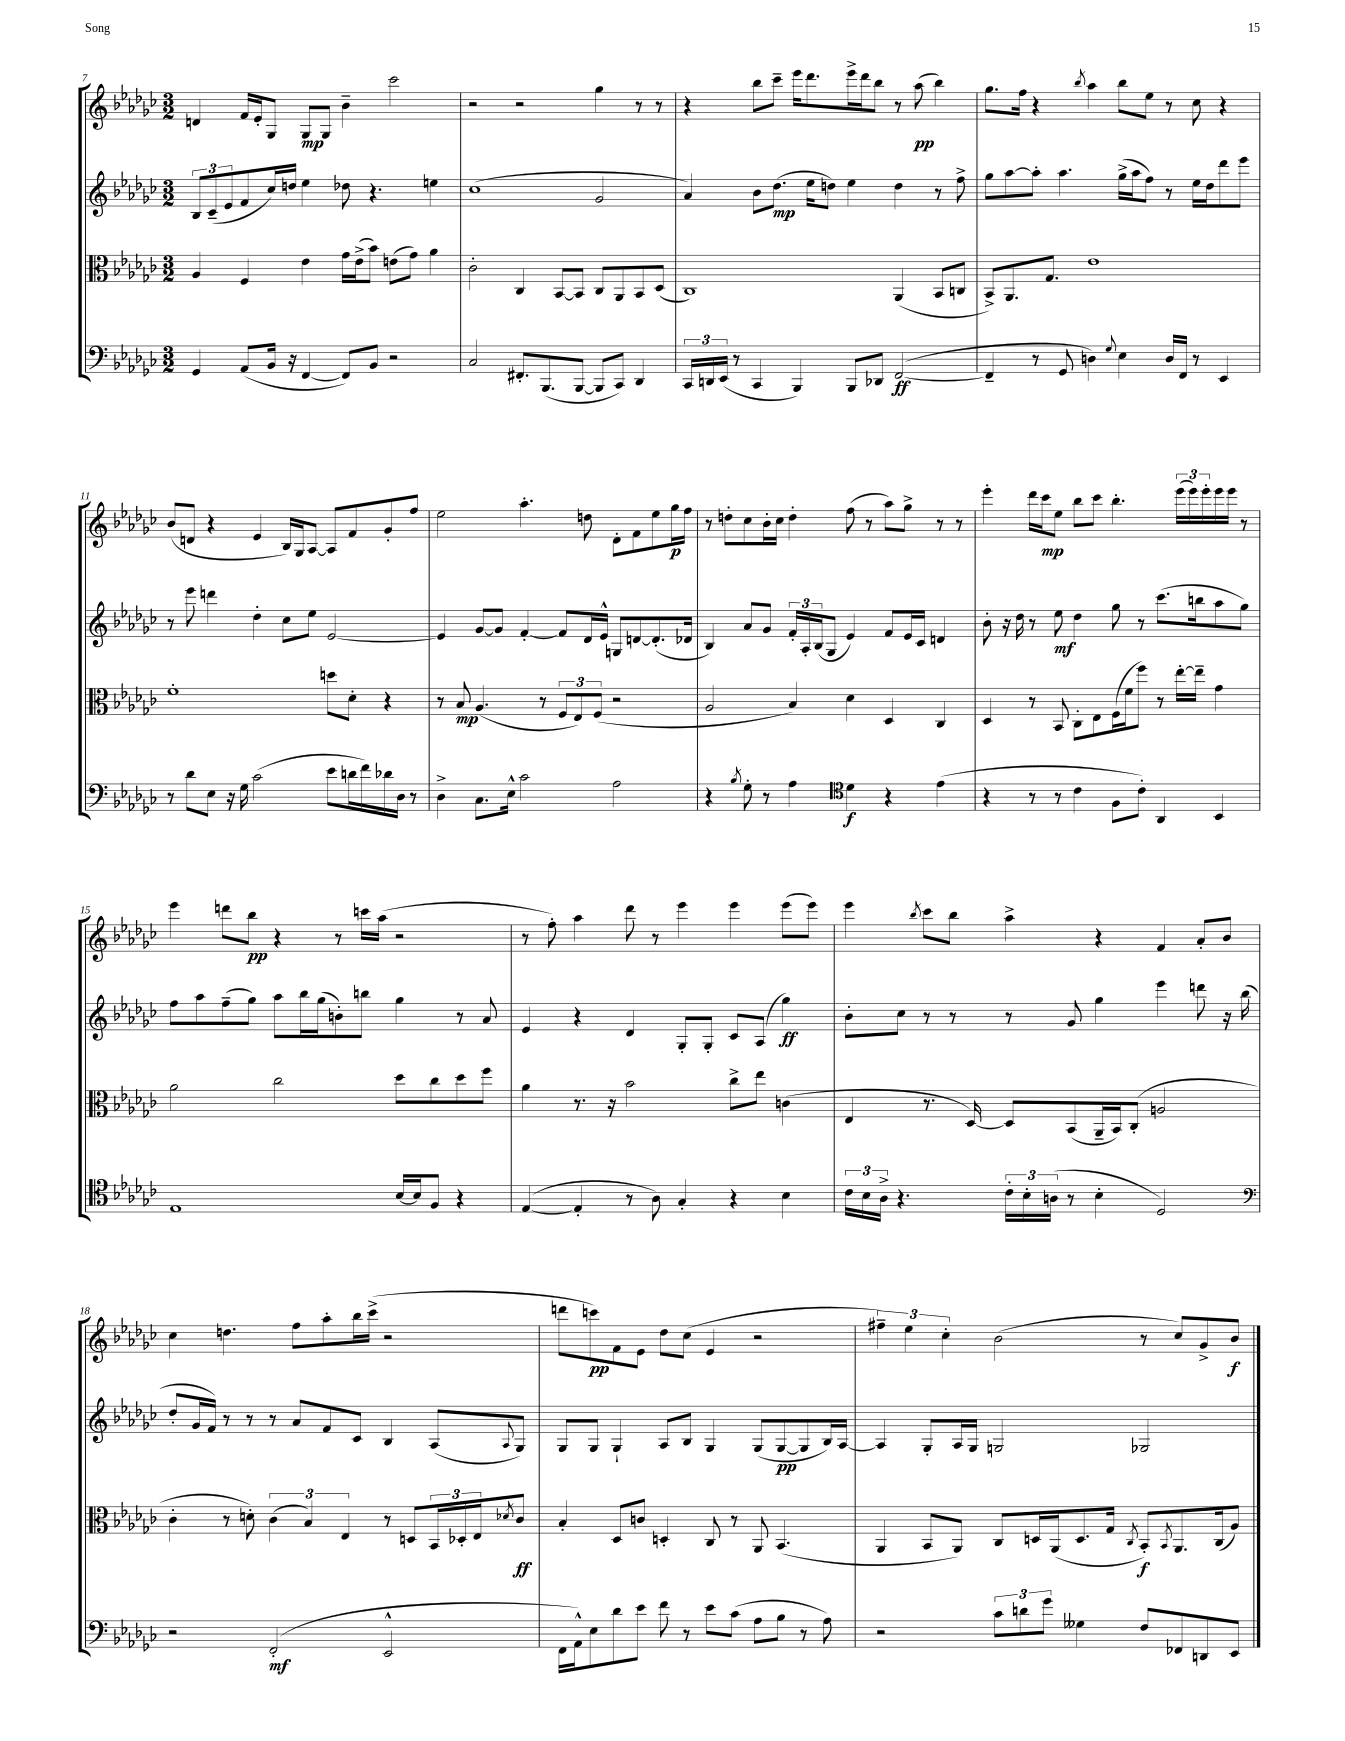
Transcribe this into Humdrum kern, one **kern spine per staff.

**kern	**dynam	**kern	**dynam	**kern	**dynam	**kern	**dynam
*part4	*part4	*part3	*part3	*part2	*part2	*part1	*part1
*staff4	*staff4	*staff3	*staff3	*staff2	*staff2	*staff1	*staff1
*clefF4	*	*clefC3	*	*clefG2	*	*clefG2	*
*k[b-e-a-d-g-c-]	*	*k[b-e-a-d-g-c-]	*	*k[b-e-a-d-g-c-]	*	*k[b-e-a-d-g-c-]	*
*M3/2	*	*M3/2	*	*M3/2	*	*M3/2	*
=7	=7	=7	=7	=7	=7	=7	=7
4GG-/	.	4A-/	.	12B-/L	.	4dn/	.
.	.	.	.	(12c-~/	.	.	.
.	.	.	.	12e-/	.	.	.
(8AA-/L	.	4F/	.	8f/	.	16f/LL	.
.	.	.	.	.	.	16e-'/J	.
16BB-/Jk	.	.	.	16cc-/L)	.	8G-/J	.
16r	.	.	.	16ddn/JJ	.	.	.
[4FF/	.	4e-\	.	4ee-\	.	8G-/L	mp
.	.	.	.	.	.	8G-/J	.
8FF/L])	.	16g-\LL	.	8dd-X\	.	4b-~\	.
.	.	(16e-^\J	.	.	.	.	.
8BB-/J	.	8b-\J)	.	4.r	.	.	.
2r	.	(8en\L	.	.	.	2ccc-\	.
.	.	8g-\J)	.	.	.	.	.
.	.	4a-\	.	4een\	.	.	.
=8	=8	=8	=8	=8	=8	=8	=8
2C-/	.	2c-'\	.	(1cc-	.	2r	.
8.FF#X'/L	.	4C-/	.	.	.	2r	.
(8.BBB-/	.	.	.	.	.	.	.
.	.	[8BB-/L	.	.	.	.	.
[8BBB-/J	.	8BB-/J]	.	.	.	.	.
8BBB-/L]	.	8C-/L	.	2g-/	.	4gg-\	.
8CC-/J)	.	8AA-/	.	.	.	.	.
4DD-/	.	8BB-/	.	.	.	8r	.
.	.	(8D-/J	.	.	.	8r	.
=9	=9	=9	=9	=9	=9	=9	=9
24CC-/LL	.	1C-)	.	4a-/)	.	4r	.
24DDn/	.	.	.	.	.	.	.
(24EE-/JJ	.	.	.	.	.	.	.
8r	.	.	.	.	.	.	.
4CC-/	.	.	.	8b-\L	.	8bb-\L	.
.	.	.	.	(8.dd-\J	mp	8ccc-~\J	.
4BBB-/)	.	.	.	.	.	16eee-\KL	.
.	.	.	.	16ee-\KL	.	8.ddd-\	.
.	.	.	.	8ddn\J)	.	.	.
8BBB-/L	.	.	.	4ee-\	.	16eee-^\L	.
.	.	.	.	.	.	16ddd-\J	.
8DD-X/J	.	.	.	.	.	8bb-\J	.
([2FF/	ff	(4AA-/	.	4dd\	.	8r	.
.	.	.	.	.	.	(8aa-\	pp
.	.	8BB-/L	.	8r	.	4bb-\)	.
.	.	8Cn/J	.	8ff^\	.	.	.
=10	=10	=10	=10	=10	=10	=10	=10
4FF~/]	.	8BB-^/L)	.	8gg-\L	.	8.gg-\L	.
.	.	8.AA-/	.	[8aa-\	.	.	.
.	.	.	.	.	.	16ff\Jk	.
8r	.	.	.	8aa-'\J]	.	4r	.
.	.	8.G-/J	.	.	.	.	.
8GG-/	.	.	.	4.aa-\	.	.	.
.	.	.	.	.	.	8qbb-/	.
4Dn\)	.	1e-	.	.	.	4aa-\	.
8qqG-/	.	.	.	.	.	.	.
4E-\	.	.	.	(16gg-^\LL	.	8bb-\L	.
.	.	.	.	16aa-\J	.	.	.
.	.	.	.	8ff\J)	.	8ee-\J	.
16D/LL	.	.	.	8r	.	8r	.
16FF/JJ	.	.	.	.	.	.	.
8r	.	.	.	16ee-\LL	.	8cc-\	.
.	.	.	.	16dd-\J	.	.	.
4EE-/	.	.	.	8ddd-\	.	4r	.
.	.	.	.	8eee-\J	.	.	.
!!LO:LB:g=z
=11	=11	=11	=11	=11	=11	=11	=11
8r	.	1f'	.	8r	.	(8b-/L	.
8d-\L	.	.	.	8eee-\	.	8dn/J	.
8E-\J	.	.	.	4dddn\	.	4r	.
16r	.	.	.	.	.	.	.
16G-\	.	.	.	.	.	.	.
(2c-\	.	.	.	4dd-'\	.	4e-/	.
.	.	.	.	8cc-\L	.	16B-/LL)	.
.	.	.	.	.	.	16G-/J	.
.	.	.	.	8ee-\J	.	[8A-/J	.
8e-\L	.	8ddn\L	.	[2e-/	.	8A-/L]	.
16dn\L	.	8d-'\J	.	.	.	8f/	.
16f\)	.	.	.	.	.	.	.
16d-X\	.	4r	.	.	.	8g-'/	.
16D-\JJ	.	.	.	.	.	.	.
8r	.	.	.	.	.	8ff/J	.
=12	=12	=12	=12	=12	=12	=12	=12
4D-^\	.	8r	.	4e-/]	.	2ee-\	.
.	.	8B-/	mp	.	.	.	.
8.C-\L	.	(4.A-/	.	[8g-/L	.	.	.
.	.	.	.	8g-/J]	.	.	.
16E-^^\Jk	.	.	.	.	.	.	.
2c-\	.	.	.	[4f'/	.	4.aa-'\	.
.	.	8r	.	.	.	.	.
.	.	12F/L	.	8f/L]	.	.	.
.	.	12E-/)	.	.	.	.	.
.	.	.	.	16d-/L	.	8ddn\	.
.	.	(12F/J	.	.	.	.	.
.	.	.	.	16e-^^/JJ	.	.	.
2A-\	.	2r	.	8Gn/L	.	8d-'\L	.
.	.	.	.	[8dn/	.	8f\	.
.	.	.	.	(8.d'/]	.	8ee-\	.
.	.	.	.	.	.	16gg-\L	p
.	.	.	.	16d-X/Jk	.	16ff\JJ	.
=13	=13	=13	=13	=13	=13	=13	=13
4r	.	2A-/	.	4B-/)	.	8r	.
.	.	.	.	.	.	8ddn'\L	.
8qB-/	.	.	.	.	.	.	.
8G-'\	.	.	.	8a-/L	.	8cc-\	.
8r	.	.	.	8g-/J	.	16b-'\L	.
.	.	.	.	.	.	16cc-\JJ	.
4A-\	.	4B-/)	.	24f'/LL	.	4dd'\	.
.	.	.	.	24A-'/	.	.	.
.	.	.	.	(24B-/J	.	.	.
.	.	.	.	8G-/J	.	.	.
*clefC4	*	*	*	*	*	*	*
4d-\	f	4d-\	.	4e-/)	.	(8ff\	.
.	.	.	.	.	.	8r	.
4r	.	4D-/	.	8f/L	.	8aa-\L)	.
.	.	.	.	16e-/L	.	8gg-^\J	.
.	.	.	.	16c-/JJ	.	.	.
(4e-\	.	4C-/	.	4dn/	.	8r	.
.	.	.	.	.	.	8r	.
=14	=14	=14	=14	=14	=14	=14	=14
4r	.	4D-/	.	8b-'\	.	4eee-'\	.
.	.	.	.	16r	.	.	.
.	.	.	.	16dd-\	.	.	.
8r	.	8r	.	8r	.	16ddd-\LL	.
.	.	.	.	.	.	16ccc-\J	mp
8r	.	8BB-/	.	8ee-\	mf	8ee-\J	.
4c-\	.	8C-'\L	.	4dd-\	.	8bb-\L	.
.	.	8E-\	.	.	.	8ccc-\J	.
8F\L	.	(16F\L	.	8gg-\	.	4.bb-'\	.
.	.	16f\J	.	.	.	.	.
8c-'\J)	.	8ff\J)	.	8r	.	.	.
4AA-/	.	8r	.	(8.ccc-\L	.	.	.
.	.	[16ee-'\LL	.	.	.	(24eee-\LL	.
.	.	.	.	.	.	24eee-\)	.
.	.	16ee-~\JJ]	.	16bbn\k	.	.	.
.	.	.	.	.	.	24eee-'\	.
4BB-/	.	4g-\	.	8aa-\	.	16eee-\	.
.	.	.	.	.	.	16eee-\JJ	.
.	.	.	.	8gg-\J)	.	8r	.
!!LO:LB:g=z
=15	=15	=15	=15	=15	=15	=15	=15
1E-	.	2a-\	.	8ff\L	.	4eee-\	.
.	.	.	.	8aa-\	.	.	.
.	.	.	.	(8ff~\	.	8dddn\L	.
.	.	.	.	8gg-\J)	.	8bb-\J	pp
.	.	2cc-\	.	8aa-\L	.	4r	.
.	.	.	.	16bb-\L	.	.	.
.	.	.	.	(16gg-\J	.	.	.
.	.	.	.	8bn'\)	.	8r	.
.	.	.	.	8bbn\J	.	16cccn\LL	.
.	.	.	.	.	.	(16aa-\JJ	.
[16B-/LL	.	8dd-\L	.	4gg-\	.	2r	.
16B-/J]	.	.	.	.	.	.	.
8F/J	.	8cc-\	.	.	.	.	.
4r	.	8dd-\	.	8r	.	.	.
.	.	8ff\J	.	8a-/	.	.	.
=16	=16	=16	=16	=16	=16	=16	=16
([4E-/	.	4a-\	.	4e-/	.	8r	.
.	.	.	.	.	.	8ff'\)	.
4E-'/]	.	8.r	.	4r	.	4aa-\	.
.	.	16r	.	.	.	.	.
8r	.	2b-\	.	4d-/	.	8ddd-\	.
8A-\)	.	.	.	.	.	8r	.
4G-'/	.	.	.	8G-'/L	.	4eee-\	.
.	.	.	.	8G-'/J	.	.	.
4r	.	8cc-^\L	.	8c-/L	.	4eee-\	.
.	.	8ee-\J	.	(8A-/J	.	.	.
4B-\	.	(4cn\	.	4gg-\)	ff	(8eee-\L	.
.	.	.	.	.	.	8eee-\J)	.
=17	=17	=17	=17	=17	=17	=17	=17
24c-\LL	.	4E-/	.	8b-'\L	.	4eee-\	.
24B-\	.	.	.	.	.	.	.
24A-^\JJ	.	.	.	.	.	.	.
4.r	.	.	.	8cc-\J	.	.	.
.	.	.	.	.	.	8qbb-/	.
.	.	8.r	.	8r	.	8ccc-\L	.
.	.	.	.	8r	.	8bb-\J	.
.	.	[16D-/)	.	.	.	.	.
24c-'\LL	.	8D-/L]	.	8r	.	4aa-^\	.
24B-'\	.	.	.	.	.	.	.
(24An\JJ	.	.	.	.	.	.	.
8r	.	(8BB-/	.	8g-/	.	.	.
4B-'\	.	16AA-~/L	.	4gg-\	.	4r	.
.	.	16BB-/J)	.	.	.	.	.
.	.	(8C-'/J	.	.	.	.	.
2D-/)	.	2An/	.	4eee-\	.	4f/	.
.	.	.	.	8dddn\	.	8a-'/L	.
.	.	.	.	16r	.	8b-/J	.
.	.	.	.	(16bb-\	.	.	.
!!LO:LB:g=z
=18	=18	=18	=18	=18	=18	=18	=18
*clefF4	*	*	*	*	*	*	*
2r	.	4c-'\	.	8dd-'/L	.	4cc-\	.
.	.	.	.	16g-/L	.	.	.
.	.	.	.	16f/JJ)	.	.	.
.	.	8r	.	8r	.	4.ddn\	.
.	.	8dn'\)	.	8r	.	.	.
(2FF'/	mf	(6c-\	.	8r	.	.	.
.	.	.	.	8a-/L	.	8ff\L	.
.	.	6B-/)	.	.	.	.	.
.	.	.	.	8f/	.	8aa-'\	.
.	.	6E-/	.	.	.	.	.
.	.	.	.	8c-/J	.	16bb-\L	.
.	.	.	.	.	.	(16ccc-^\JJ	.
2EE-^^/	.	8r	.	4B-/	.	2r	.
.	.	8Dn/L	.	.	.	.	.
.	.	24BB-/L	.	(8A-/L	.	.	.
.	.	24D-X'/	.	.	.	.	.
.	.	24E-/J	.	.	.	.	.
.	.	8qd-X/	.	8qqA-/	.	.	.
.	.	8c-/J	ff	8G-/J)	.	.	.
=19	=19	=19	=19	=19	=19	=19	=19
16FF\LL	.	4B-'/	.	8G-/L	.	8dddn\L	.
16AA-^^\J)	.	.	.	.	.	.	.
8E-\	.	.	.	8G-/J	.	8cccn\)	pp
8d-\	.	8D-/L	.	4G-`/	.	8f\	.
8e-\J	.	8cn/J	.	.	.	8e-\J	.
8f\	.	4Dn'/	.	8A-/L	.	8dd-\L	.
8r	.	.	.	8B-/J	.	(8cc-\J	.
8e-\L	.	8C-/	.	4G-/	.	4e-/	.
(8c-\J	.	8r	.	.	.	.	.
8A-\L	.	8AA-/	.	(8G-/L	.	2r	.
8B-\J	.	(4.BB-/	.	[8G-/	pp	.	.
8r	.	.	.	8G-/]	.	.	.
8A-\)	.	.	.	16B-/L)	.	.	.
.	.	.	.	[16A-/JJ	.	.	.
=20	=20	=20	=20	=20	=20	=20	=20
2r	.	4AA-/	.	4A-/]	.	6ff#X~\)	.
.	.	.	.	.	.	6ee-\	.
.	.	8BB-/L	.	8G-'/L	.	.	.
.	.	.	.	.	.	6cc-'\	.
.	.	8AA-/J)	.	16A-/L	.	.	.
.	.	.	.	16G-/JJ	.	.	.
12c-\L	.	8C-/L	.	2Gn/	.	(2b-\	.
12dn\	.	.	.	.	.	.	.
.	.	16Dn/L	.	.	.	.	.
12g-\J	.	.	.	.	.	.	.
.	.	(16AA-/J	.	.	.	.	.
4G--X\	.	8.D/	.	.	.	.	.
.	.	16G-/Jk	.	.	.	.	.
.	.	8qC-/	.	.	.	.	.
8F/L	.	8BB-'/L)	f	2G-X/	.	8r	.
.	.	8qBB-/	.	.	.	.	.
8FF-X/	.	8.AA-/	.	.	.	8cc-/L)	.
8DDn/	.	.	.	.	.	8g-^/	.
.	.	(16C-/k	.	.	.	.	.
8EE-/J	.	8A-/J)	.	.	.	8b-/J	f
==	==	==	==	==	==	==	==
*-	*-	*-	*-	*-	*-	*-	*-
